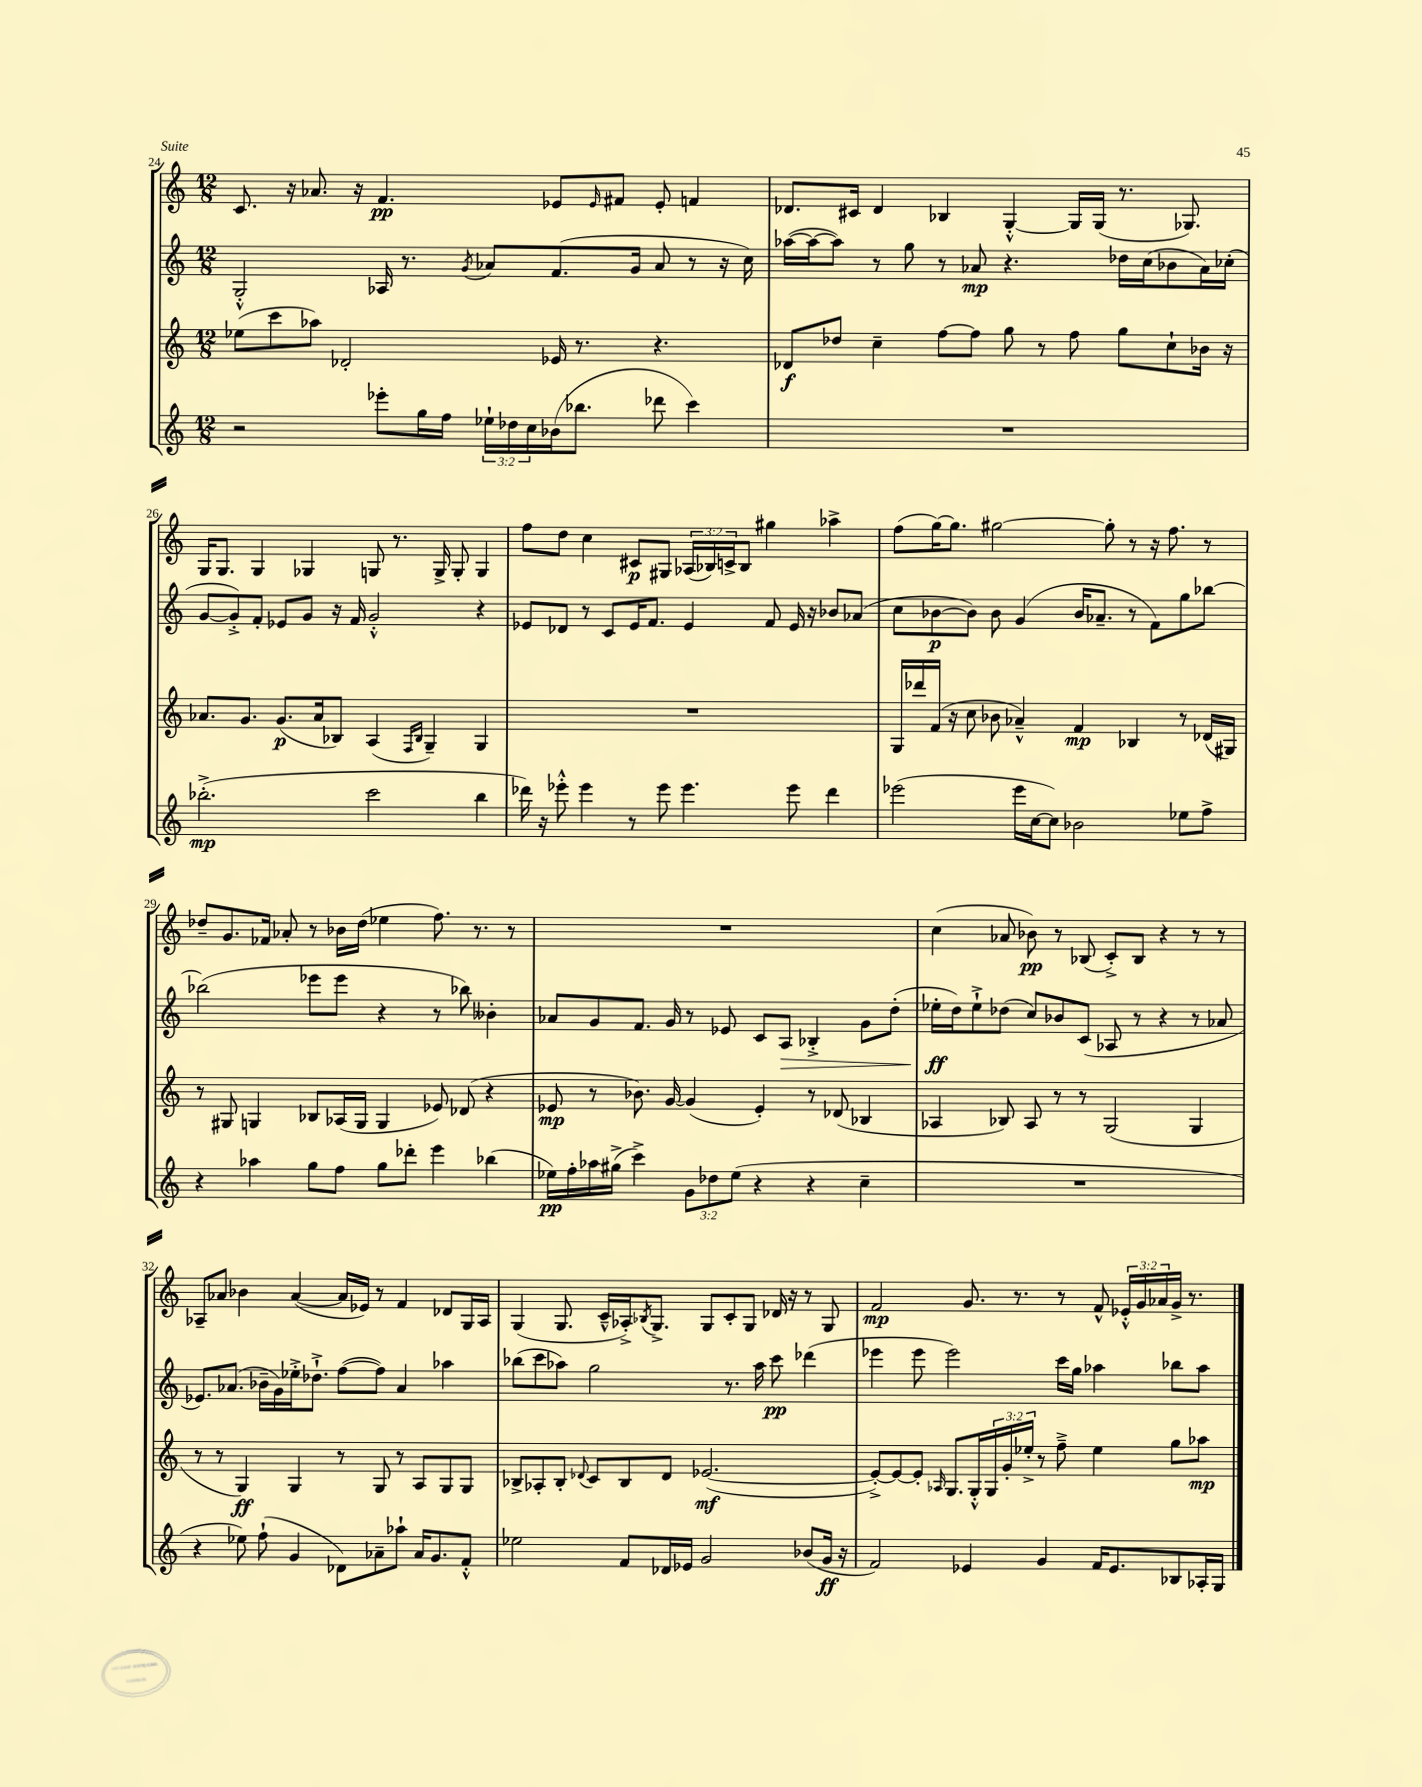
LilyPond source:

<<
\new StaffGroup <<
\new Staff = "s0" {
    \clef treble \key c \major \numericTimeSignature \time 12/8 \override Staff.TupletNumber.text = #tuplet-number::calc-fraction-text
    c'8. r16 aes'8. r16 f'4.\pp ees'8 \grace { ees'16 } fis'8 ees'8-. f'4 |
    des'8. cis'16 des'4 bes4 g4~-.-^ g16 g16( r8. ges8.) |
    g16 g8. g4 ges4 g8 r8. g16-> g8-. g4 |
    f''8 d''8 c''4 cis'8\p gis8 \tuplet 3/2 { aes16( bes16) c'16-> } bes8 gis''4 aes''4-> |
    f''8( g''16~) g''8. gis''2~ gis''8-. r8 r16 f''8. r8 |
    des''8-- g'8. fes'16 aes'8-. r8 bes'16 des''16( ees''4 f''8.) r8. r8 |
    R1. |
    c''4( aes'8 bes'8\pp) r8 bes8( c'8-.->) bes8 r4 r8 r8 |
    aes8-- aes'8 bes'4 aes'4~( aes'16 ees'16) r8 f'4 des'8 g16 aes16 |
    g4( g8. c'16---^ aes16-.->) \acciaccatura { bes8 } g8.-> g8 c'8-. g8 des'16 r16 r8 g8 |
    f'2\mp g'8. r8. r8 f'8-^ \tuplet 3/2 { ees'16-.-^ g'16 aes'16 } g'16-> r8. \bar "|." |
}
\new Staff = "s1" {
    \clef treble \key c \major \numericTimeSignature \time 12/8
    g2-.-^ aes16 r8. \acciaccatura { g'8 } aes'8 f'8.( g'16 aes'8 r8 r16 c''16) |
    aes''16~( aes''16~ aes''8) r8 g''8 r8 aes'8\mp r4. des''16 c''16( bes'8 aes'16) ces''16-.( |
    g'8~ g'8-.->) f'8-. ees'8 g'8 r16 f'16 g'2-.-^ r4 |
    ees'8 des'8 r8 c'8 ees'16 f'8. ees'4 f'8 ees'16 r16 bes'8 aes'8( |
    c''8 bes'8~\p bes'8) bes'8 g'4( bes'16 aes'8.-- r8 f'8) g''8 bes''8~ |
    bes''2( ees'''8 ees'''8 r4 r8 bes''8) beses'4-. |
    aes'8 g'8 f'8. g'16 r8 ees'8 c'8 a8\> bes4-.-> g'8 d''8-.( |
    ees''16-.\ff\! d''16) ees''8-!-> des''8( c''8) bes'8 c'8( aes8 r8 r4 r8 aes'8 |
    ees'8.) aes'8.( bes'16-- g'16) ees''16-.-> des''8.-!-> f''8~( f''8) aes'4 aes''4 |
    bes''8( c'''8 aes''8) g''2 r8. aes''16 c'''8\pp des'''4( |
    ees'''4 ees'''8 ees'''2) c'''16 g''16 aes''4 bes''8 aes''8 \bar "|." |
}
\new Staff = "s2" {
    \clef treble \key c \major \numericTimeSignature \time 12/8 \override Staff.TupletNumber.text = #tuplet-number::calc-fraction-text
    ees''8( c'''8 aes''8) des'2-. ees'16 r8. r4. |
    des'8\f des''8 c''4-- f''8~ f''8 g''8 r8 f''8 g''8 c''8-! bes'16 r16 |
    aes'8. g'8. g'8.\p( aes'16 bes8) a4( \grace { f16 bes16 } g4--) g4 |
    R1. |
    g16 des'''16 f'16( r16 c''8 bes'8 aes'4---^) f'4\mp bes4 r8 des'16( gis16) |
    r8 gis8 g4 bes8 aes16( g16 g4 ees'8) des'8( r4 |
    ees'8\mp r8 bes'8.) g'16~ g'4( ees'4-.) r8 des'8( bes4 |
    aes4 bes8) aes8 r8 r8 g2( g4 |
    r8 r8 g4\ff) g4 r8 g8 r8 a8 g8 g8 |
    bes8-> aes8-. bes8-. \appoggiatura { des'8 } c'8 bes8 des'8 ees'2.~\mf( |
    ees'8~-.->) ees'8~ ees'8-. \grace { aes16 } g8. g16-.-^ \tuplet 3/2 { g16 g'16-. ees''16-.-> } r8 f''8---> ees''4 g''8 aes''8\mp \bar "|." |
}
\new Staff = "s3" {
    \clef treble \key c \major \numericTimeSignature \time 12/8 \override Staff.TupletNumber.text = #tuplet-number::calc-fraction-text
    r2 ees'''8-. g''16 f''16 \tuplet 3/2 { ees''16-! des''16 c''16 } bes'16( bes''8. des'''8 c'''4) |
    R1. |
    bes''2.-.->\mp( c'''2 bes''4 |
    des'''16) r16 ees'''8-.-^ ees'''4 r8 ees'''8 ees'''4. ees'''8 des'''4 |
    ees'''2( ees'''16 c''16~ c''8) bes'2 ees''8 f''8-> |
    r4 aes''4 g''8 f''8 g''8 des'''8-. e'''4 bes''4( |
    ees''16\pp) f''16-. aes''16 gis''16->( c'''4->) \tuplet 3/2 { g'8 des''8 ees''8( } r4 r4 c''4-- |
    R1. |
    r4 ees''8) f''8-!( g'4 des'8) aes'8-- aes''8-! aes'16 g'8. f'8-.-^ |
    ees''2 f'8 des'16 ees'16 g'2 bes'8( g'16\ff r16 |
    f'2) ees'4 g'4 f'16 ees'8. bes8 aes16-. g16 \bar "|." |
}
>>
>>
\layout { \context { \Score currentBarNumber = #24 } }
